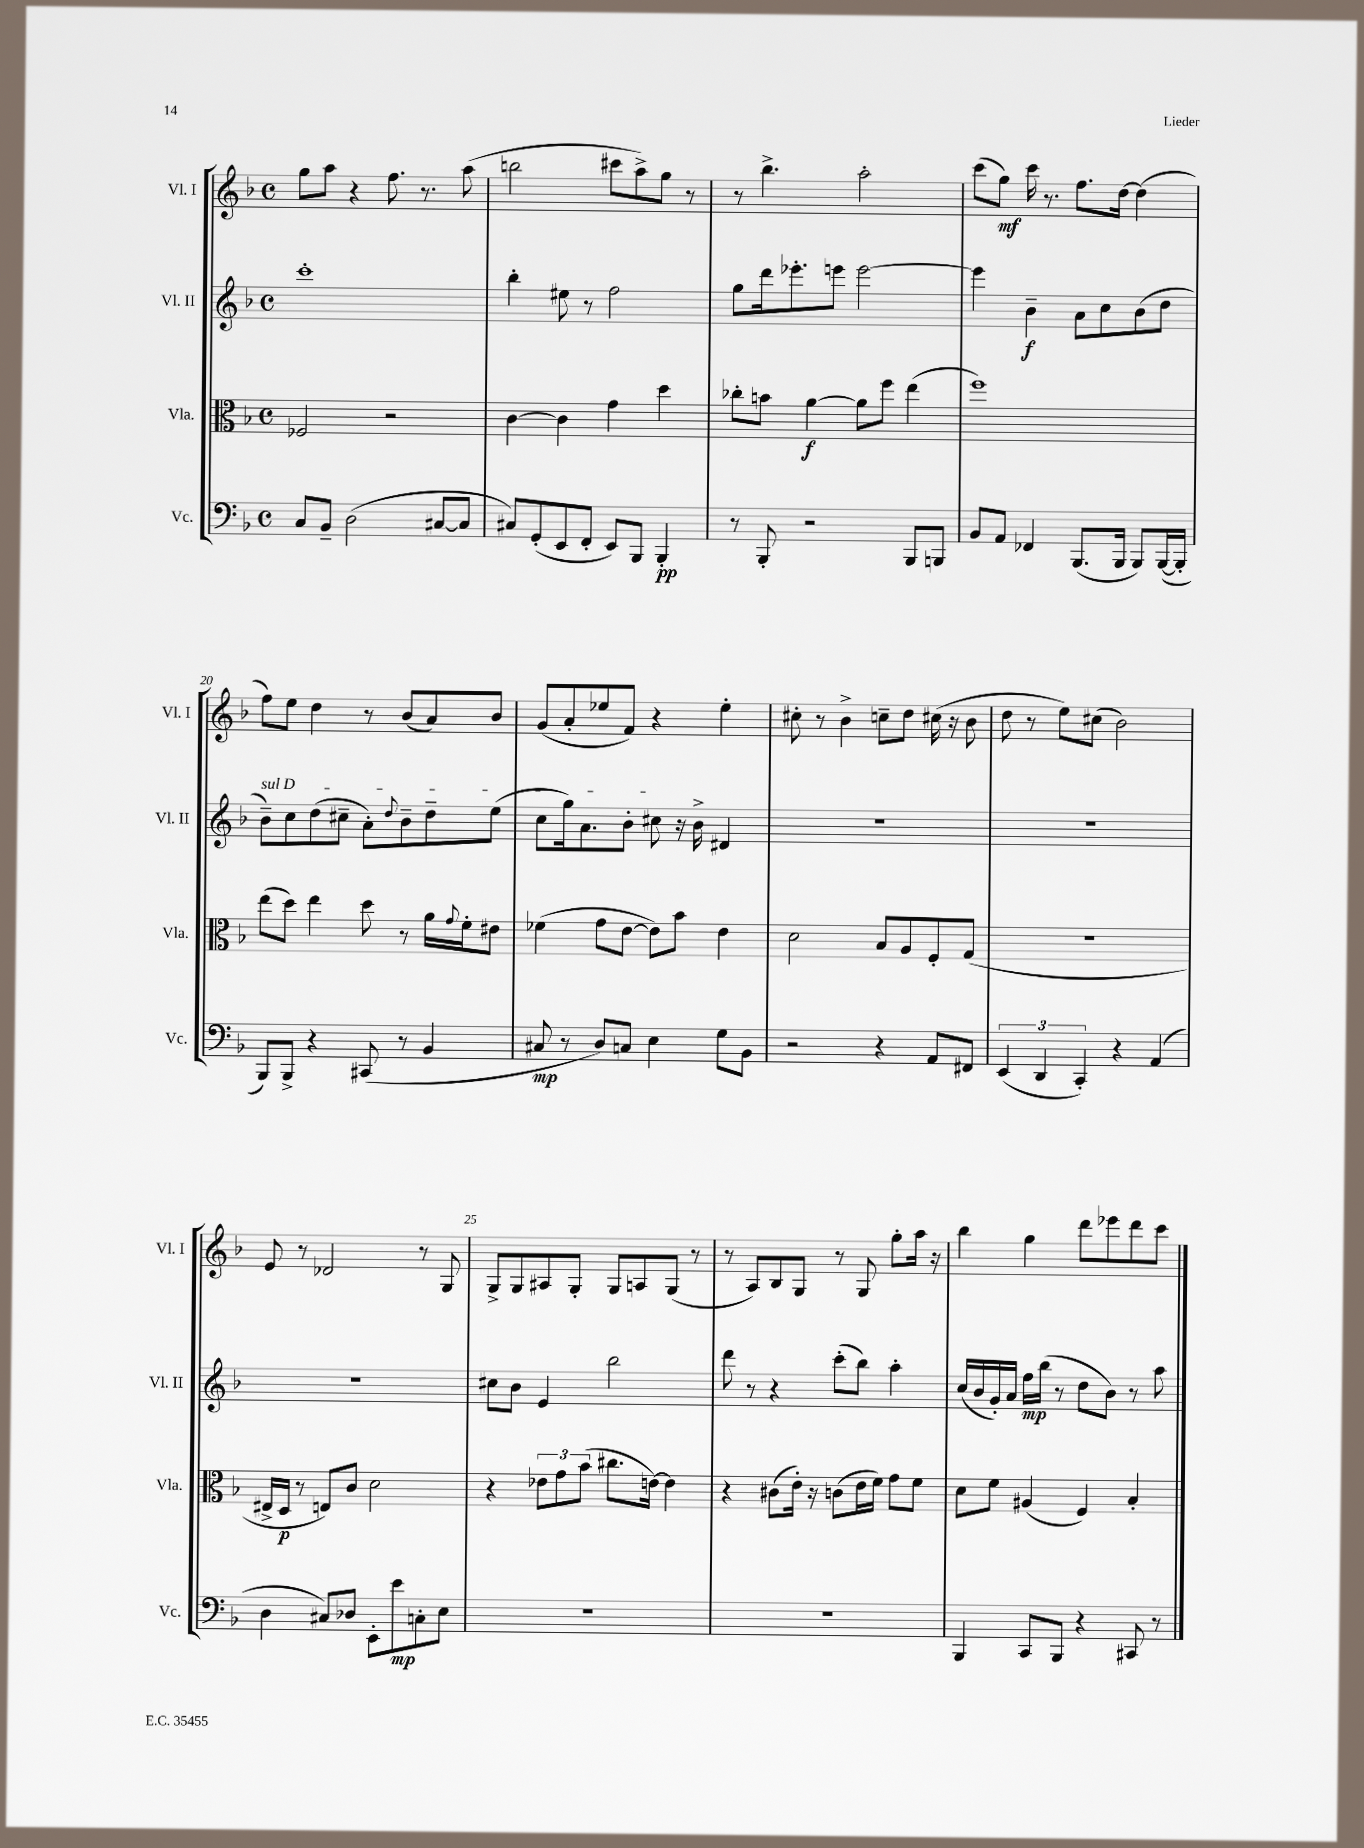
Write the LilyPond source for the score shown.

<<
\new StaffGroup <<
\new Staff = "s0" \with { instrumentName = "Vl. I" shortInstrumentName = "Vl. I" } {
    \clef treble \key f \major \defaultTimeSignature \time 4/4
    g''8 a''8 r4 f''8. r8. a''8( |
    b''2 cis'''8 a''8->) g''8 r8 |
    r8 bes''4.-> a''2-. |
    c'''8( g''8\mf) c'''16 r8. f''8. d''16~ d''4( |
    f''8) e''8 d''4 r8 bes'8( a'8) bes'8 |
    g'8( a'8-. ees''8 f'8) r4 ees''4-. |
    cis''8-. r8 bes'4-> c''8-- d''8 cis''16( r16 bes'8 |
    d''8 r8 e''8) cis''8( bes'2) |
    e'8 r8 des'2 r8 g8 |
    g8-> g8 ais8 g8-. g8 a8 g8( r8 |
    r8 a8) bes8 g8 r8 g8 g''8-. a''16 r16 |
    bes''4 g''4 d'''8 ees'''8 d'''8 c'''8 \bar "|." |
}
\new Staff = "s1" \with { instrumentName = "Vl. II" shortInstrumentName = "Vl. II" } {
    \clef treble \key f \major \defaultTimeSignature \time 4/4
    c'''1-. |
    bes''4-. eis''8 r8 f''2 |
    g''8 d'''16 ees'''8.-. e'''8 e'''2~ |
    e'''4 bes'4--\f a'8 c''8 bes'8( d''8 |
    \once \override TextSpanner.bound-details.left.text = \markup { \italic "sul D" } bes'8--\startTextSpan) c''8 d''8( cis''8-- a'8-.) \appoggiatura { d''8 } bes'8-- d''8-- e''8( |
    c''8 g''16) a'8. bes'8-. cis''8\stopTextSpan r16 bes'16-> dis'4 |
    R1 |
    R1 |
    R1 |
    cis''8 bes'8 e'4 bes''2 |
    d'''8 r8 r4 c'''8-.( bes''8) a''4-. |
    c''16( bes'16 g'16-.) a'16 f''16\mp bes''16( r8 d''8 bes'8) r8 a''8 \bar "|." |
}
\new Staff = "s2" \with { instrumentName = "Vla." shortInstrumentName = "Vla." } {
    \clef alto \key f \major \defaultTimeSignature \time 4/4
    fes2 r2 |
    c'4~ c'4 g'4 d''4 |
    ces''8-. b'8 a'4~\f a'8 f''8 e''4( |
    f''1) |
    e''8( d''8) e''4 d''8 r8 a'16 \appoggiatura { g'8 } f'16-. eis'8 |
    fes'4( g'8 e'8~ e'8) bes'8 e'4 |
    d'2 bes8 a8 f8-. g8( |
    r1 |
    eis16-> d16\p r8 e8) c'8 d'2 |
    r4 \tuplet 3/2 { ees'8 g'8 bes'8( } cis''8. e'16~) e'4 |
    r4 cis'8( e'16-.) r16 c'8( e'16 f'16) g'8 f'8 |
    d'8 f'8 ais4( f4) bes4-. \bar "|." |
}
\new Staff = "s3" \with { instrumentName = "Vc." shortInstrumentName = "Vc." } {
    \clef bass \key f \major \defaultTimeSignature \time 4/4
    c8 bes,8-- d2( cis8~ cis8 |
    cis8) g,8-.( e,8 f,8-. e,8) bes,,8 bes,,4-.\pp |
    r8 bes,,8-. r2 bes,,8 b,,8 |
    bes,8 a,8 fes,4 bes,,8.( bes,,16 bes,,8) bes,,16~( bes,,16-. |
    bes,,8) bes,,8-> r4 cis,8( r8 bes,4 |
    cis8\mp r8 d8) c8 e4 g8 bes,8 |
    r2 r4 a,8 fis,8 |
    \tuplet 3/2 { e,4( d,4 c,4-.) } r4 a,4( |
    d4 cis8) des8 e,8-. e'8\mp c8-. e8 |
    R1 |
    R1 |
    bes,,4 c,8 bes,,8 r4 cis,8 r8 \bar "|." |
}
>>
>>
\layout { \context { \Score currentBarNumber = #16 \override BarNumber.break-visibility = ##(#f #t #t) barNumberVisibility = #(every-nth-bar-number-visible 5) } }
